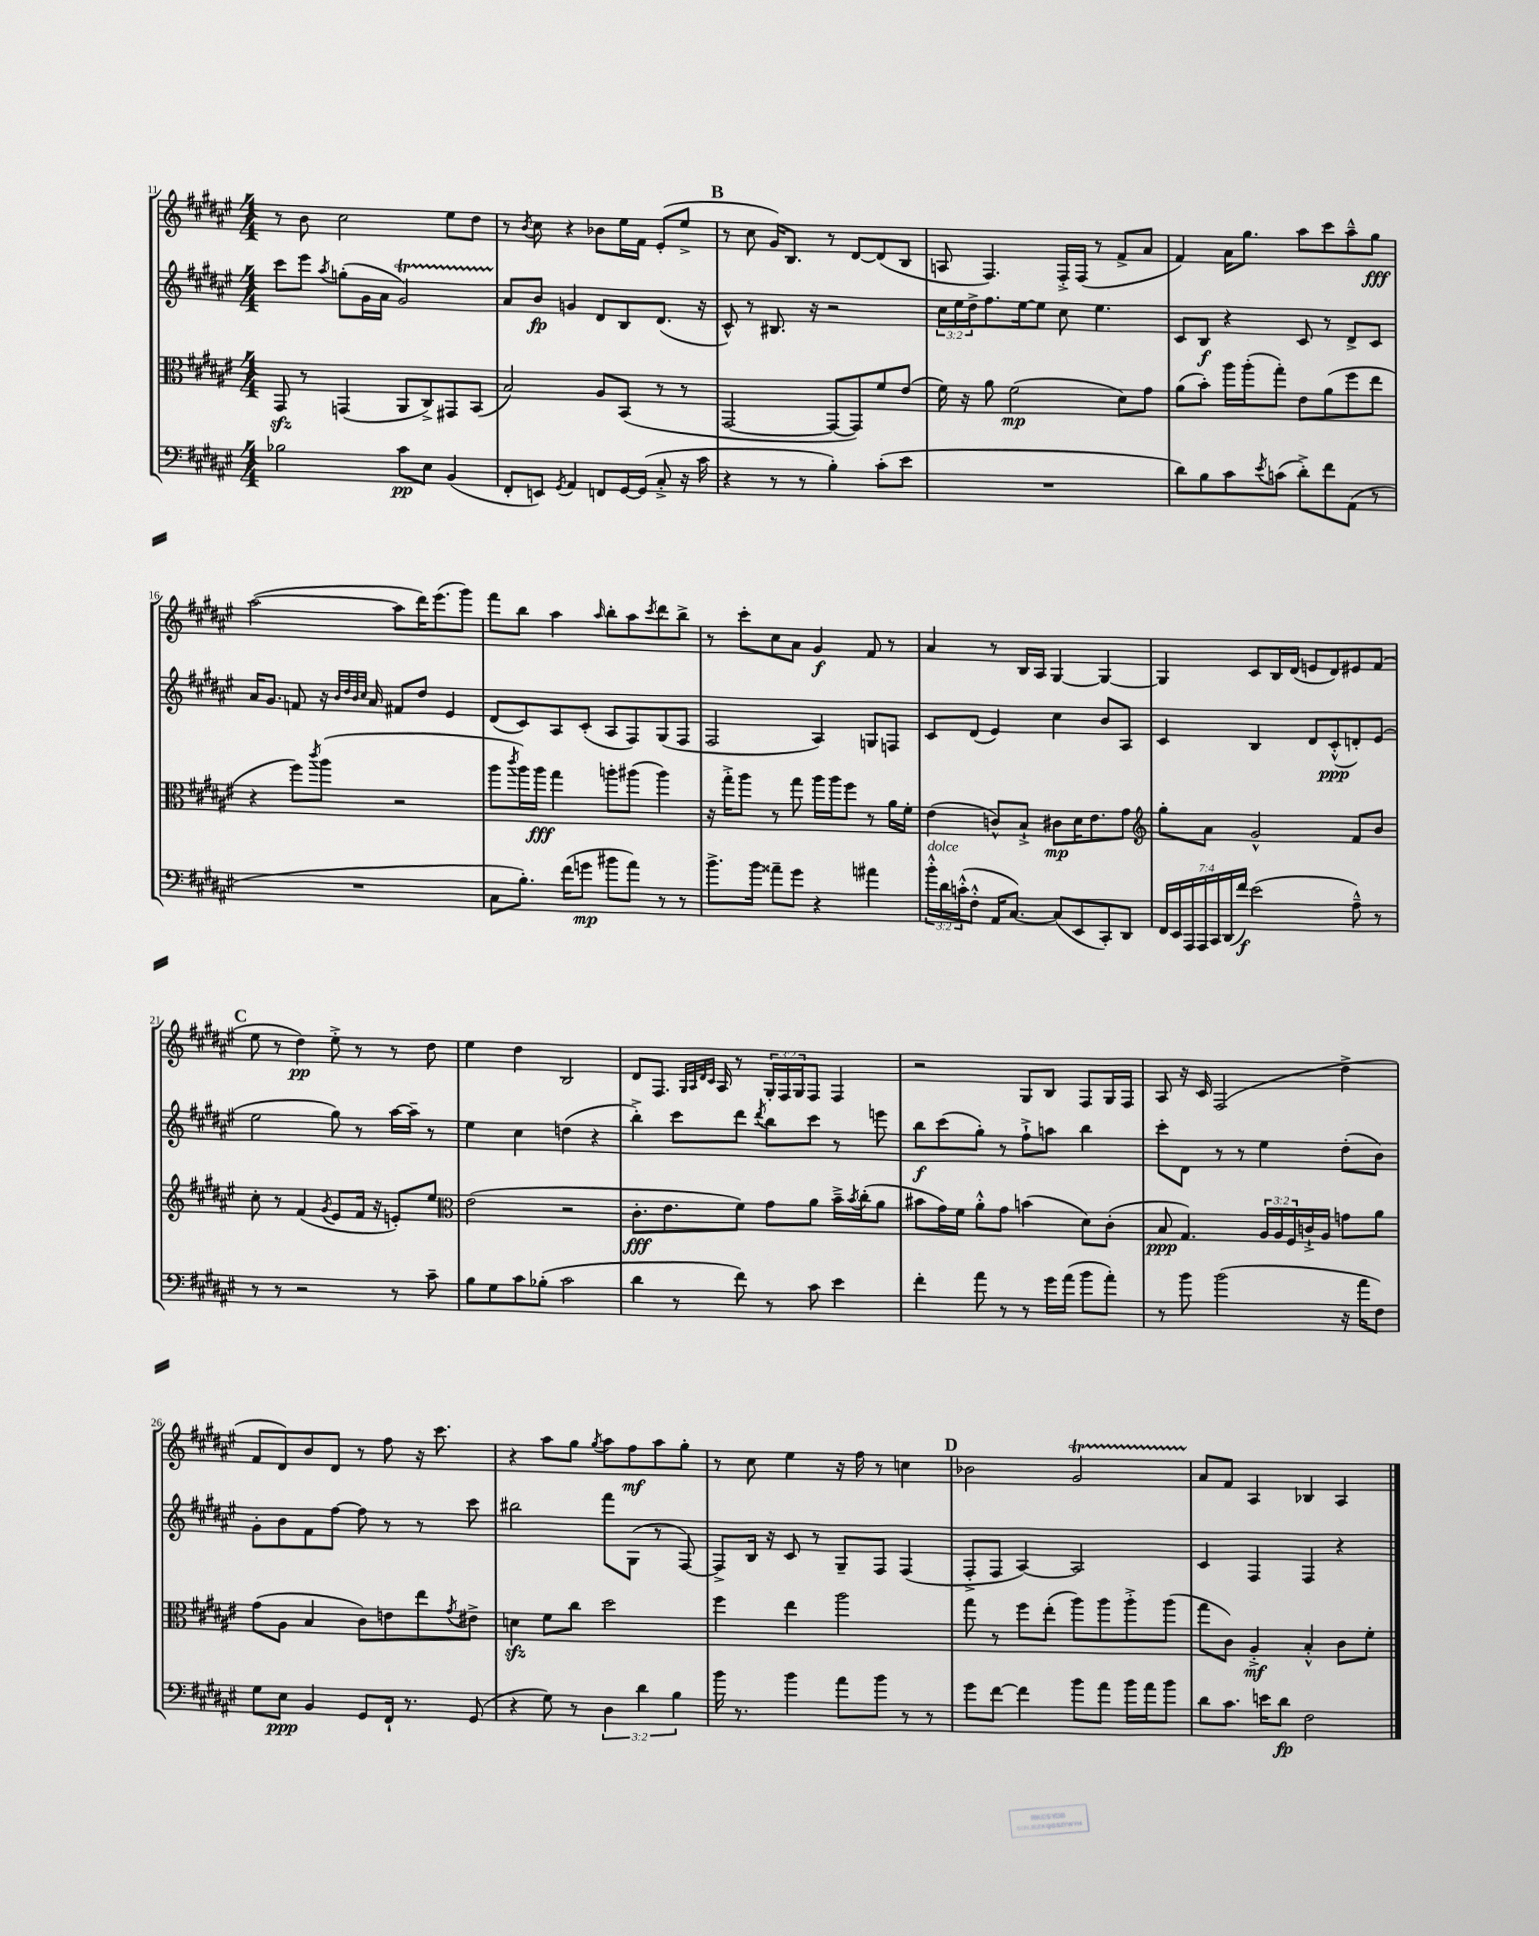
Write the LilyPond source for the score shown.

<<
\new StaffGroup <<
\new Staff = "s0" {
    \clef treble \key fis \major \numericTimeSignature \time 4/4 \override Staff.TupletNumber.text = #tuplet-number::calc-fraction-text
    r8 b'8 cis''2 eis''8 dis''8 |
    r8 \acciaccatura { b'8 } cis''8 r4 bes'8 eis''16 fis'16 eis'8-.( eis''8-> |
    \mark \markup { \bold "B" } r8 cis''8 gis'16) b8. r8 dis'8~ dis'8( b8 |
    a8 fis4.) fis16-.-> fis16( r8 fis'8-> ais'8 |
    fis'4) ais'16 gis''8. ais''8 cis'''8 ais''8---^ gis''8\fff |
    ais''2~( ais''8 dis'''16) eis'''8.( gis'''8) |
    fis'''8 b''8 ais''4 \grace { ais''16 } b''8-. ais''8 \acciaccatura { cis'''8 } dis'''8 b''8-> |
    r8 cis'''8-. cis''8 ais'8 gis'4\f fis'8 r8 |
    ais'4 r8 b16 ais16 gis4~ gis4~ |
    gis4 cis'8 b16 dis'16( e'8 dis'8) eis'8 fis'8( |
    \mark \markup { \bold "C" } eis''8 r8 dis''4\pp) eis''8-.-> r8 r8 dis''8 |
    eis''4 dis''4 b2 |
    dis'8 fis8. \grace { gis32 ais32 dis'32 cis'32 } ais16 r8 \tuplet 3/2 { gis16-. fis16 gis16 } fis8 fis4 |
    r2 gis8 b8 fis8 gis16 fis16 |
    ais8 r16 cis'16 fis2( dis''4-> |
    fis'8 dis'8) b'8 dis'8 r8 fis''8 r16 cis'''8. |
    r4 ais''8 gis''8 \acciaccatura { gis''8 } ais''8 fis''8\mf ais''8 gis''8-. |
    r8 cis''8 eis''4 r16 fis''16 r8 c''4 |
    \mark \markup { \bold "D" } bes'2 gis'2\startTrillSpan |
    ais'8\stopTrillSpan fis'8 ais4 bes4 ais4 \bar "|." |
}
\new Staff = "s1" {
    \clef treble \key fis \major \numericTimeSignature \time 4/4 \override Staff.TupletNumber.text = #tuplet-number::calc-fraction-text
    cis'''8 eis'''8 \acciaccatura { ais''8 } g''8-.( gis'16 ais'16 gis'2\startTrillSpan) |
    ais'8\stopTrillSpan b'8\fp g'4 dis'8 b8 dis'8.( r16 |
    \mark \markup { \bold "B" } cis'8-^) r8 bis8. r16 r2 |
    \tuplet 3/2 { cis''16 eis''16 dis''16-> } fis''8. eis''16~ eis''8 cis''8 eis''4. |
    cis'8 b8\f r4 cis'8 r8 dis'8-> cis'8 |
    ais'16 gis'8. f'8 r16 \grace { b'32 dis''32 b'32 cis''32 } ais'16 fis'8 dis''8 eis'4 |
    dis'8( cis'8) ais8 cis'8-.( ais8 fis8) gis8( fis8 |
    fis2 ais4) g8 f8 |
    cis'8 dis'8( eis'4) cis''4 b'8 ais8 |
    cis'4 b4 dis'8 cis'8-.-^\ppp( d'8-.) eis'8( |
    \mark \markup { \bold "C" } eis''2 gis''8) r8 ais''16~ ais''16-- r8 |
    eis''4 cis''4 d''4( r4 |
    b''4-.->) cis'''8 dis'''8 \acciaccatura { dis'''8 } b''8 cis'''8 r8 e'''8 |
    b''8\f cis'''8( gis''8-.) r8 fis''8-!-> a''8 b''4 |
    cis'''8-. dis'8 r8 r8 eis''4 dis''8-.( b'8) |
    gis'8-. b'8 fis'8 fis''8~ fis''8 r8 r8 cis'''8 |
    bis''2 fis'''8 gis8( r8 fis8~) |
    fis8-> b16 r16 cis'8 r8 gis8-- fis8 fis4( |
    \mark \markup { \bold "D" } fis8-.-> fis8 ais4~) ais2 |
    cis'4 fis4 fis4 r4 \bar "|." |
}
\new Staff = "s2" {
    \clef alto \key fis \major \numericTimeSignature \time 4/4 \override Staff.TupletNumber.text = #tuplet-number::calc-fraction-text
    gis,8\sfz r8 g,4( ais,8 cis8->) gis,8 b,8( |
    b2) ais8 b,8( r8 r8 |
    \mark \markup { \bold "B" } gis,2~ gis,8~ gis,8) fis'8 eis'8( |
    fis'16) r16 ais'8 fis'2\mp( dis'8) gis'8 |
    ais'8( b'8-.) ais''16 ais''16-.( gis''8-.) eis'8 ais'8( fis''8 eis''8 |
    r4 fis''8) \acciaccatura { cis'''8 } ais''8( r2 |
    ais''8 \acciaccatura { cis'''8 } ais''16) ais''16\fff gis''4 a''8-. ais''8( ais''4) |
    r16 gis''16-.-> ais''8 r8 gis''8 ais''16 ais''16 fis''8 r8 ais'16 fis'16-. |
    eis'4( c'8-^) b8-!-> cis'8\mp dis'16 eis'8. gis'8 |
    \clef treble gis''8-. ais'8 gis'2-^ fis'8 b'8 |
    \mark \markup { \bold "C" } cis''8-. r8 fis'4( \acciaccatura { gis'8 } eis'8 fis'16 r16 e'8-.) eis''8 |
    \clef alto eis'2( r2 |
    cis'8.-.\fff eis'8. fis'8) gis'8 ais'8 b'16---> \acciaccatura { b'8 } cis''16-.( ais'8 |
    bis'8 gis'16) fis'16 ais'8-.-^ gis'8 b'4( dis'8) cis'8-.( |
    b8\ppp gis4.) \tuplet 3/2 { ais16 ais16 fis16 } c'16-!-> ais16 g'8 ais'8 |
    gis'8( ais8 b4 cis'8) e'8 eis''8 \acciaccatura { gis'8 } eis'8-> |
    d'4\sfz fis'8 cis''8 dis''2 |
    fis''4 eis''4 ais''2 |
    \mark \markup { \bold "D" } gis''8 r8 fis''8 eis''8-.( ais''8) ais''8 ais''8-.-> ais''8( |
    gis''8 cis'8) ais4-.->\mf b4-.-^ cis'8 fis'8-. \bar "|." |
}
\new Staff = "s3" {
    \clef bass \key fis \major \numericTimeSignature \time 4/4 \override Staff.TupletNumber.text = #tuplet-number::calc-fraction-text
    bes2 cis'8\pp eis8 b,4( |
    fis,8-. e,8) \acciaccatura { gis,8 } ais,4 f,8 gis,16~ gis,16( cis8-.-> r16 cis'16 |
    \mark \markup { \bold "B" } r4 r8 r8 b4-.) cis'8-.( eis'8 |
    R1 |
    dis'8) b8 cis'8 \acciaccatura { eis'8 } c'8( dis'8-.->) fis'8 ais,8( r8 |
    R1 |
    cis8 b8.-.) fis'16( g'8\mp bis'8 ais'8) r8 r8 |
    b'8.-> b'16 aisis'8-- gis'8 r4 ais'4 |
    \tuplet 3/2 { b'16-.-^^\markup { \italic "dolce" } dis'16 c'16-.-^( } fis8-.-^ ais,16 cis8.~) cis8( eis,8 cis,8-.) dis,8 |
    \tuplet 7/4 { fis,16 eis,16 ais,,16 ais,,16 cis,16 dis,16( fis'16\f) } eis'2( ais8---^) r8 |
    \mark \markup { \bold "C" } r8 r8 r2 r8 cis'8-- |
    b8 gis8 cis'8 bes8-.( cis'2 |
    dis'4 r8 fis'8) r8 cis'8 eis'4 |
    fis'4-. ais'8 r8 r8 gis'16 ais'16( b'8 ais'8-.) |
    r8 b'8 b'2( r16 ais'16 fis8) |
    gis8 eis8\ppp b,4 gis,8 fis,16-! r8. gis,8( |
    r4 gis8) r8 \tuplet 3/2 { dis4 dis'4 b4 } |
    b'16 r8. b'4 ais'8 b'8 r8 r8 |
    \mark \markup { \bold "D" } gis'8 fis'8~ fis'4 b'8 ais'8 b'16 ais'16 b'8 |
    dis'8 cis'8. e'16 dis'8\fp fis2 \bar "|." |
}
>>
>>
\layout { \context { \Score currentBarNumber = #11 } }
